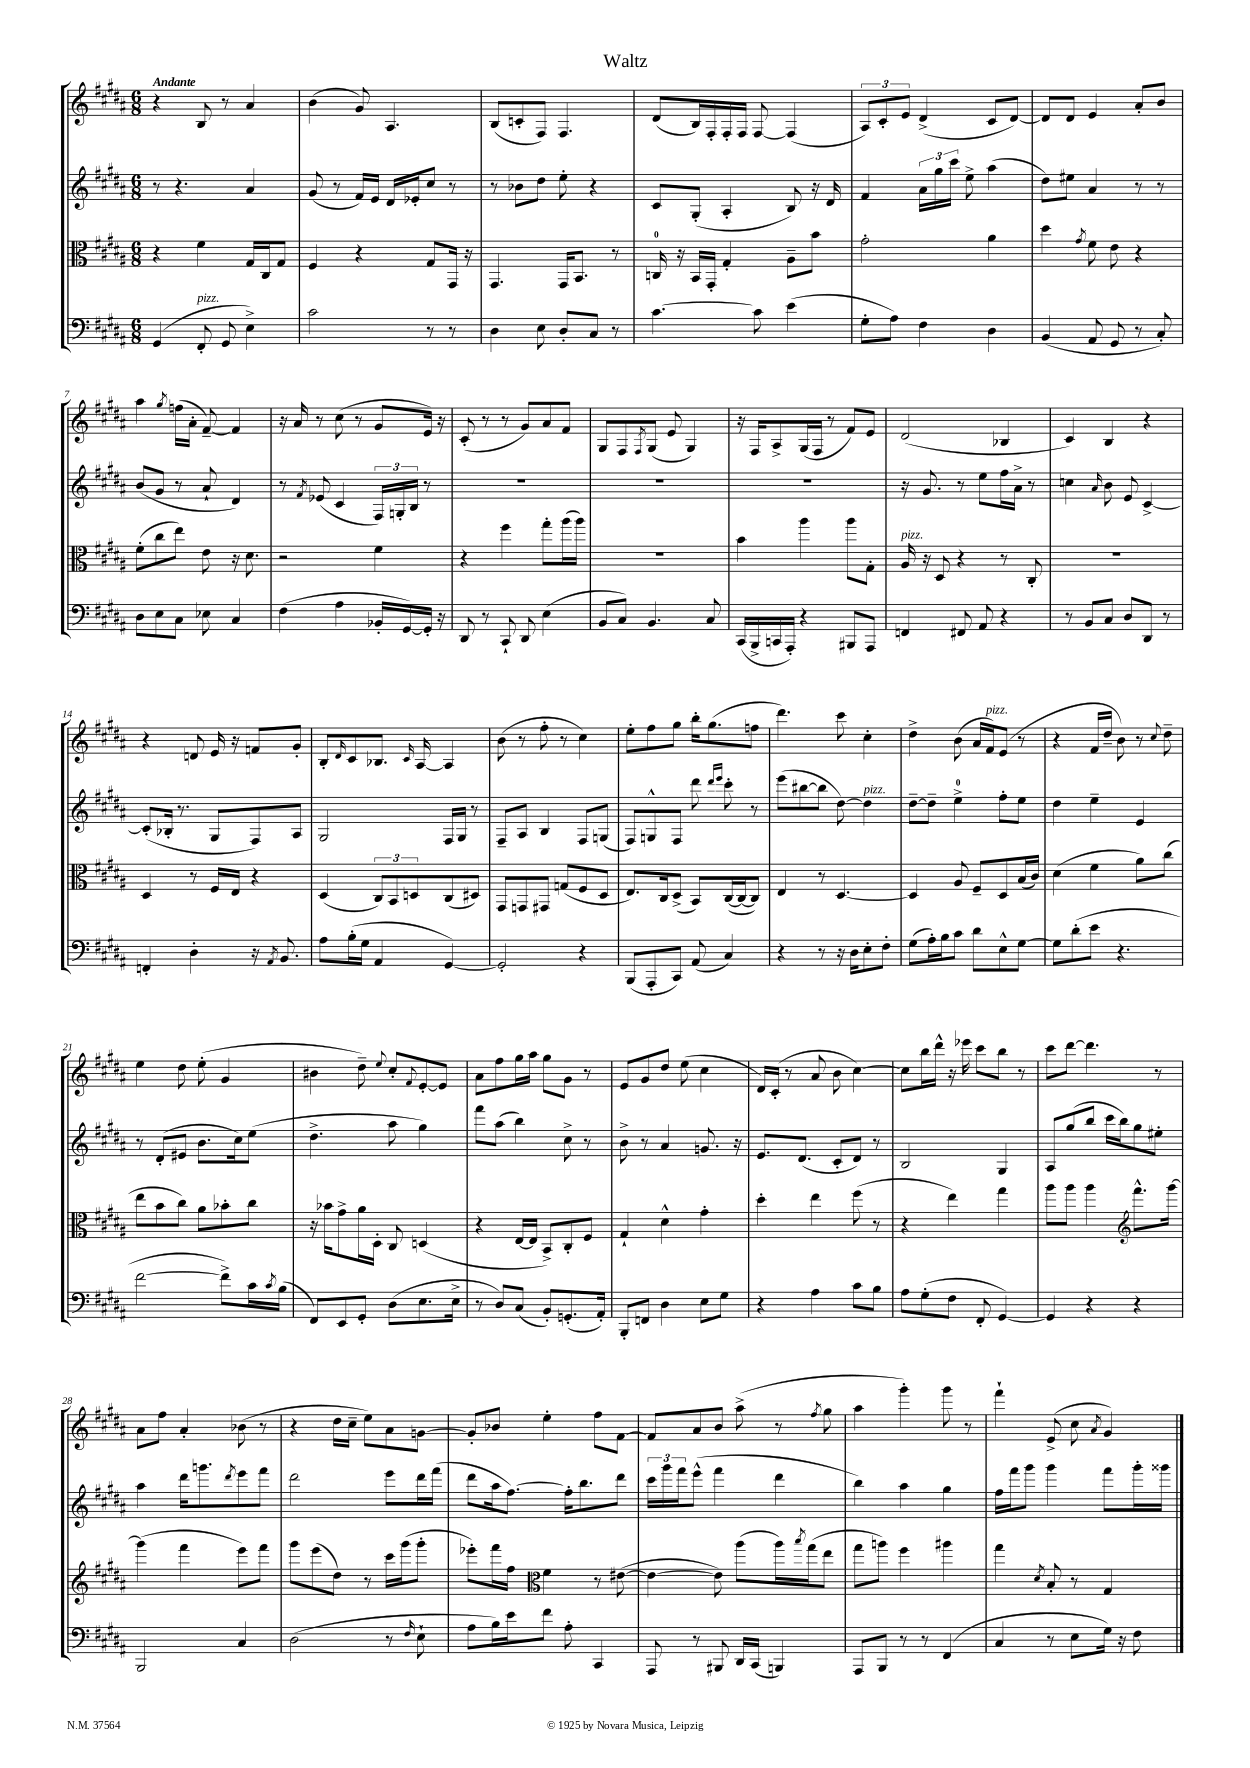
\header { title = "Waltz" }
<<
\new StaffGroup <<
\new Staff = "s0" {
    \clef treble \key b \major \numericTimeSignature \time 6/8 \tempo "Andante"
    r4 b8 r8 ais'4 |
    b'4( gis'8) ais4. |
    b8( c'8-. fis8) fis4. |
    dis'8( b16) fis16-. fis16-. fis16 fis8~ fis4( |
    \tuplet 3/2 { ais8) cis'8-. e'8 } dis'4->( cis'8 dis'8~) |
    dis'8 dis'8 e'4 ais'8-. b'8 |
    ais''4 \acciaccatura { gis''8 } f''16( ais'16-. fis'8~--) fis'4 |
    r16 ais'16 r8 cis''8( r8 gis'8 e'16) r16 |
    cis'8-.( r8 r8 gis'8) ais'8 fis'8 |
    gis8 fis8 \acciaccatura { fis8 } gis8( e'8 gis4) |
    r16 fis16 ais8-> gis16( fis16 r8 fis'8) e'8 |
    dis'2( bes4 |
    cis'4) b4 r4 |
    r4 d'8 e'16 r16 f'8 gis'8-. |
    b8-. \grace { dis'16 } cis'8 bes8. \grace { cis'16 } ais16~ ais4 |
    b'8( r8 fis''8-. r8 cis''4) |
    e''8-. fis''8 gis''8 b''16-. gis''8.( f''8 |
    dis'''4.) cis'''8 cis''4-. |
    dis''4-> b'8( ais'16 fis'16^\markup { \italic "pizz." }) e'8( r8 |
    r4 fis'16 dis''16-- b'8) r8 \appoggiatura { cis''8 } dis''8-- |
    e''4 dis''8 e''8-.( gis'4 |
    bis'4 dis''8--) \appoggiatura { e''8 } cis''8-. \appoggiatura { fis'8 } e'8~-. e'8 |
    ais'8 fis''8 gis''16 ais''16 gis''8 gis'8 r8 |
    e'8 gis'8 dis''8 e''8( cis''4 |
    dis'16) cis'16-.( r8 ais'8 b'8 cis''4~) |
    cis''8 b''16 dis'''16-^ r16 ees'''16 cis'''8 b''8 r8 |
    cis'''8 dis'''8~ dis'''4. r8 |
    ais'8 fis''8 ais'4-. bes'8( r8 |
    r4 dis''16 cis''16-- e''8) ais'8 g'8~ |
    g'8-. bes'8 e''4-. fis''8 fis'8~ |
    fis'8 ais'8 b'8 ais''8->( r8 \acciaccatura { fis''8 } gis''8 |
    ais''4 gis'''4-.) gis'''8 r8 |
    fis'''4-! e'8->( cis''8 \acciaccatura { ais'8 } gis'4) \bar "|." |
}
\new Staff = "s1" {
    \clef treble \key b \major \numericTimeSignature \time 6/8
    r8 r4. ais'4 |
    gis'8( r8 fis'16) e'16 dis'16 ees'16-. cis''8 r8 |
    r8 bes'8 dis''8 e''8-. r4 |
    cis'8 gis8-.( ais4-. b8) r16 dis'16 |
    fis'4 \tuplet 3/2 { ais'16 gis''16 cis'''16 } e''8-> ais''4( |
    dis''8) eis''8 ais'4 r8 r8 |
    b'8( gis'8 r8 ais'8-! dis'4) |
    r8 \acciaccatura { fis'8 } ees'8( cis'4 \tuplet 3/2 { fis16) g16-. b16 } r8 |
    R2. |
    R2. |
    R2. |
    r16 gis'8. r8 e''8 fis''16 ais'16-> r8 |
    c''4 \grace { ais'16 } b'8 e'8 cis'4~-> |
    cis'8-.( bes16-. r8. gis8 fis8) ais8 |
    gis2 fis16 gis16 r8 |
    fis8-- ais8 b4 fis8 g8( |
    fis8) g8-^ fis8 dis'''8 \grace { dis'''16 e'''16 } cis'''8-. r8 |
    e'''8( bis''8~ bis''8 dis''8~) dis''4^\markup { \italic "pizz." } |
    dis''8~-- dis''8-- e''4-0-> fis''8-. e''8 |
    dis''4 e''4-- e'4 |
    r8 dis'8-.( eis'8 b'8. cis''16) e''8( |
    dis''4.-> ais''8 gis''4) |
    fis'''8 ais''8( b''4) cis''8-> r8 |
    b'8-> r8 ais'4 g'8. r16 |
    e'8. dis'8.( cis'8-. dis'8) r8 |
    b2 gis4 |
    ais8 gis''8( b''8 cis'''16 b''16) gis''8 eis''8-. |
    ais''4 dis'''16 g'''8. \acciaccatura { dis'''8 } e'''8 fis'''8 |
    dis'''2 e'''8 dis'''16 fis'''16( |
    dis'''8 ais''16 fis''8.~) fis''16-. b''8. dis'''8 |
    \tuplet 3/2 { cis'''16 gis'''16 fis'''16 } e'''8-^( fis'''4 dis'''4 |
    b''4) ais''4 gis''4 |
    fis''16 fis'''16 gis'''8 gis'''4 fis'''8 gis'''16-. gisis'''16 \bar "|." |
}
\new Staff = "s2" {
    \clef alto \key b \major \numericTimeSignature \time 6/8
    r4 fis'4 gis16 cis16 gis8 |
    fis4 r4 gis8 gis,16 r16 |
    gis,4. gis,16 b,8. r8 |
    c16-0 r16 b,16 gis,16-. gis4-. ais8-- b'8 |
    gis'2-. ais'4 |
    dis''4 \acciaccatura { gis'8 } fis'8 e'8 r4 |
    fis'8-.( cis''8 e''8) e'8 r16 dis'8. |
    r2 fis'4 |
    r4 fis''4 gis''8-. ais''16( ais''16) |
    R2. |
    b'4 ais''4 ais''8 gis8-. |
    ais16^\markup { \italic "pizz." } r16 dis8 r4 r8 cis8-. |
    R2. |
    dis4 r8 fis16 e16 r4 |
    dis4( \tuplet 3/2 { cis8) b,8 d8 } cis8( dis8) |
    gis,8 g,8 gis,8 g8( fis8 dis8 |
    e8.) cis16 dis8->( b,8) cis16~( cis16~ cis8) |
    e4 r8 dis4.~ |
    dis4 ais8 fis8-- dis8 b16( cis'16) |
    dis'4( fis'4 ais'8) cis''8( |
    e''8 b'8 cis''8) ais'8 bes'8-. cis''8 |
    r16 bes'16 gis'8-> ais'16 dis16-. cis8 d4( |
    r4 e16~ e16 b,8->) cis8-. fis8 |
    gis4-! dis'4-^ gis'4-. |
    dis''4-. e''4 fis''8( r8 |
    r4 e''4) gis''4 |
    ais''8 ais''8 ais''4 \clef treble fis'''8.-^ gis'''16~ |
    gis'''4( fis'''4 e'''8) fis'''8 |
    gis'''8 e'''8( dis''8) r8 cis'''16 gis'''16( gis'''8-. |
    ees'''8-.) fis'''16 fis''16 \clef alto fis'4 r8 eis'8~( |
    eis'4~ eis'8) ais''8( ais''16) \acciaccatura { b''8 } gis''16( e''8 |
    gis''8 a''8) fis''4 ais''4 |
    gis''4 \acciaccatura { dis'8 } b8-. r8 gis4 \bar "|." |
}
\new Staff = "s3" {
    \clef bass \key b \major \numericTimeSignature \time 6/8
    gis,4( fis,8-.^\markup { \italic "pizz." } gis,8 e4->) |
    cis'2 r8 r8 |
    dis4 e8 dis8-. cis8 r8 |
    cis'4.~ cis'8 e'4( |
    gis8-. ais8) fis4 dis4 |
    b,4( ais,8 gis,8 r8 cis8-.) |
    dis8 e8 cis8 ees8 cis4 |
    fis4( ais4 bes,16-. gis,16~) gis,16-. r16 |
    dis,8 r8 cis,8-! dis,8 e4( |
    b,8 cis8) b,4. cis8 |
    cis,16( b,,16-> c,16 ais,,16-.) r4 bis,,8 ais,,8 |
    f,4 fis,8 ais,8 r4 |
    r8 b,8 cis8 dis8 dis,8 r8 |
    f,4-. dis4-. r16 \acciaccatura { ais,8 } b,8. |
    ais8 b16-.( gis16 ais,4 gis,4~) |
    gis,2-. r4 |
    b,,8( ais,,8-. cis,8) ais,8( cis4) |
    r4 r8 r16 dis16 e8-. fis8-. |
    gis8( ais16-.) b16 cis'8 dis'8 e8-^ gis8~ |
    gis8 dis'8-.( e'8 r4. |
    fis'2~ fis'8->) cis'16 \acciaccatura { cis'8 } b16( |
    fis,8) e,8 gis,8-. dis8( e8. e16-> |
    r8 dis8) cis8( b,8-.) g,8.-.( ais,16-.) |
    b,,8-. f,8 dis4 e8 gis8 |
    r4 ais4 cis'8 b8 |
    ais8 gis8-.( fis8 fis,8-. gis,4~) |
    gis,4 r4 r4 |
    b,,2 cis4 |
    dis2( r8 \grace { fis16 } e8-! |
    ais8 b16) e'16 fis'8 ais8-. cis,4 |
    ais,,8 r8 bis,,8 dis,16 cis,16( b,,4) |
    ais,,8 b,,8 r8 r8 fis,4( |
    cis4 r8 e8 gis16) r16 fis8 \bar "|." |
}
>>
>>
